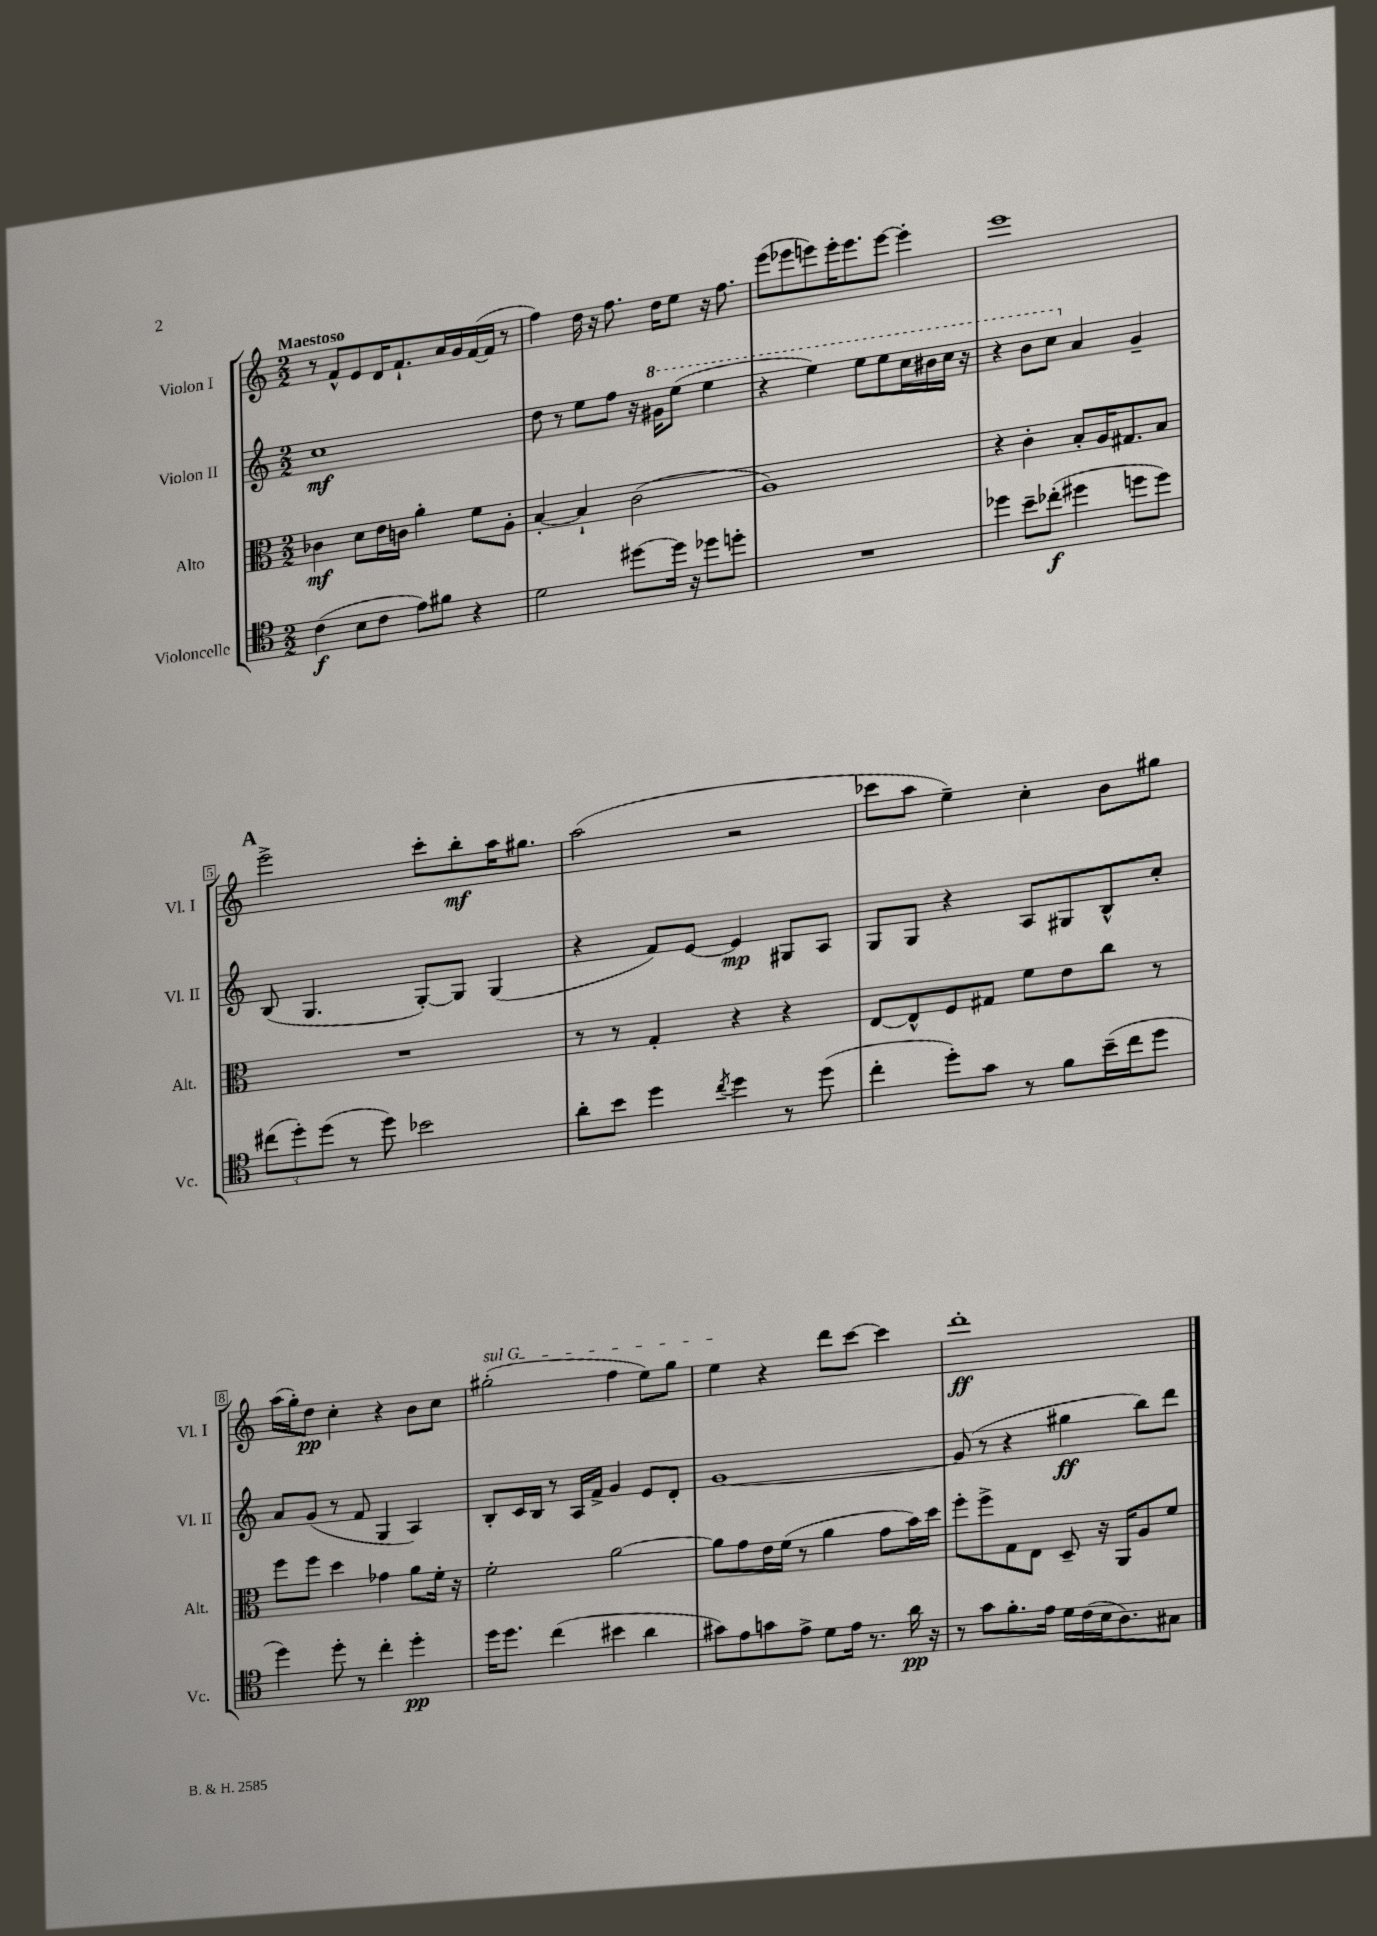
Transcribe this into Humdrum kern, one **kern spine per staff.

**kern	**kern	**kern	**kern
*staff4	*staff3	*staff2	*staff1
*clefC4	*clefC3	*clefG2	*clefG2
*k[]	*k[]	*k[]	*k[]
*M2/2	*M2/2	*M2/2	*M2/2
(4c\	4c-\	1cc	8r
.	.	.	8f^^/L
8B\L	8d\L	.	8e/
8c\J	16e\L	.	16d/K
.	16c\JJ	.	8.f`/
8e\L)	4a'\	.	.
8f#\J	.	.	16a/L
.	.	.	16g/
4r	8f\L	.	([16f/
.	.	.	16f/]JJ
.	8A'\J	.	8r
=	=	=	=
2d\	[4B'/	8dd\	4ff\)
.	.	8r	.
.	4B`/]	8ee\L	16dd\
.	.	.	16r
.	.	8ff\J	8.ff\
[8dd#\L	(2c\	16r	.
.	.	16gg#\LK	16dd\LK
16dd#\]Jk	.	(8eee\J	8ee\J
16r	.	.	.
8dd-\L	.	4eee\	16r
.	.	.	8.ff\
8dd'\J	.	.	.
=	=	=	=
1r	1A)	4r	(8eee\L
.	.	.	8eee-\
.	.	4eee\)	8eee\)
.	.	.	16eee'\K
.	.	.	8.eee\
.	.	8eee\L	.
.	.	8eee\	[8eee\J
.	.	16ccc\L	4eee'\]
.	.	16bb#\	.
.	.	16ccc\JJ	.
.	.	16r	.
=	=	=	=
4dd-\	4r	4r	1eee
8b~\L	4c'\	8bb\L	.
(8cc-'\J	.	8ccc\J	.
4dd#\	8B'/L	4a/	.
.	16A/K	.	.
.	8.G#/	.	.
8dd\L	.	4g~/	.
8dd\J)	8B/J	.	.
=	=	=	=
(12cc#\L	1r	(8B/	2eee^\
12dd'\)	.	.	.
.	.	4.G/	.
(12dd\J	.	.	.
8r	.	.	.
8dd\)	.	.	.
2b-\	.	[8G'/L)	8ccc'\L
.	.	8G/]J	8bb'\
.	.	(4G/	16aa\K
.	.	.	8.gg#\J
=	=	=	=
8a'\L	8r	4r	(2aa\
8b\J	8r	.	.
4dd\	4G'/	8f/L)	.
.	.	[8e/J	.
8qcc/	.	.	.
4dd\	4r	4e/]	2r
8r	4r	8G#/L	.
(8dd\	.	8A/J	.
=	=	=	=
4cc'\	[8E/L	8G/L	8ccc-\L
.	8E^^/]	8G/J	8aa\J
8dd'\L)	8F/	4r	4ee~\)
8g\J	8G#/J	.	.
8r	8f\L	8A/L	4cc'\
8f\L	8e\	8G#/	.
(16b~\L	8cc\J	8B^^/	8b\L
16cc\J	.	.	.
8dd\J	8r	8cc'/J	8gg#\J
=	=	=	=
4dd\)	8ff\L	8a/L	(16aa\LL
.	.	.	16gg'\J)
.	8ff\J	(8g/J	8dd\J
8dd'\	4dd\	8r	4cc'\
8r	.	8f/	.
4cc'\	4g-\	4G/	4r
4dd'\	8a\L	4A/)	8b\L
.	16f'\Jk	.	8cc\J
.	16r	.	.
=	=	=	=
16dd\LK	2f'\	8B'/L	(2gg#'\
8.dd\J	.	.	.
.	.	16c/L	.
.	.	16B/JJ	.
(4cc\	.	8r	.
.	.	16A/LL	.
.	.	16f^/JJ	.
4b#\	[2a\	4g/	4ff\
4a\	.	8e/L	8ee\L)
.	.	8d'/J	8gg#\J
=	=	=	=
8g#\L)	8a\]L	[1g	4ee\
8e\	8g\	.	.
8g\	16e\L	.	4r
.	(16f\JJ	.	.
8e^\J	8r	.	.
8d\L	4a\	.	8ddd\L
16e\Jk	.	.	[8ccc\J
8.r	.	.	.
.	8g\L	.	4ccc\]
16a\	16b\L)	.	.
16r	16dd\JJ	.	.
=	=	=	=
8r	8ff'\L	(8g/]	1ddd'
8g\L	8ff^\	8r	.
8.f'\	8G\	4r	.
.	8E\J	.	.
16e\Jk	.	.	.
16d\LL	8D~/	4gg#\	.
(16c\	.	.	.
16B\J	16r	.	.
8.A\)	16AA/LK	.	.
.	8A/	8bb\L)	.
8G#\J	8f/J	8ddd\J	.
==	==	==	==
*-	*-	*-	*-
